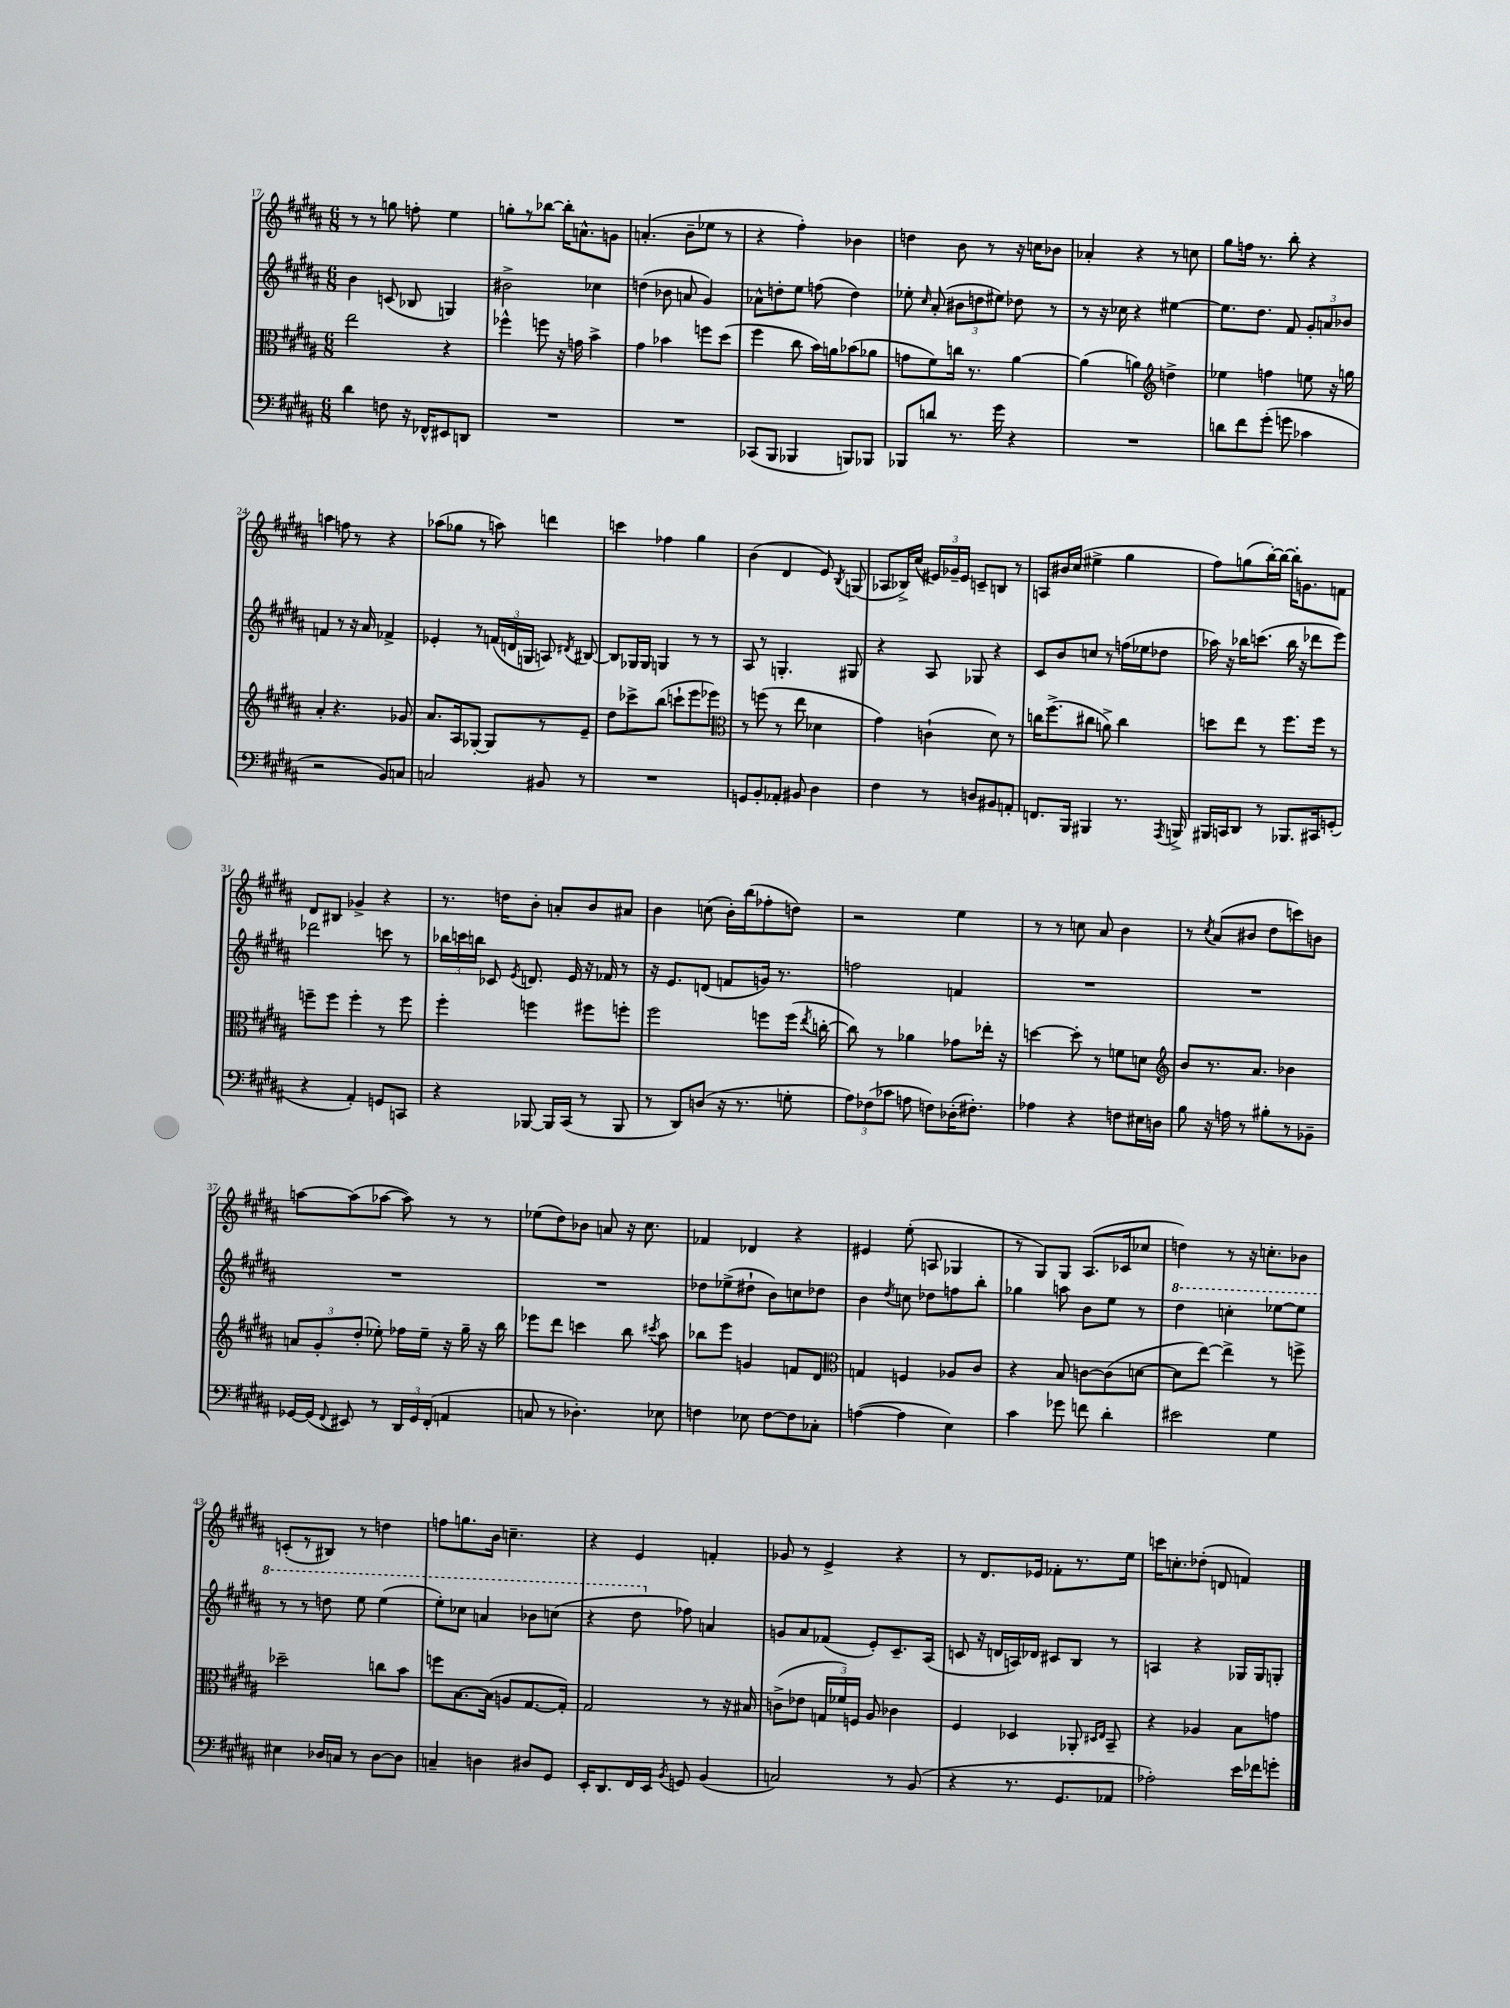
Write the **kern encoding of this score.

**kern	**kern	**kern	**kern
*staff4	*staff3	*staff2	*staff1
*clefF4	*clefC3	*clefG2	*clefG2
*k[f#c#g#d#a#]	*k[f#c#g#d#a#]	*k[f#c#g#d#a#]	*k[f#c#g#d#a#]
*M6/8	*M6/8	*M6/8	*M6/8
4d#	2ee	4b	8r
.	.	.	8r
8F	.	(8c	8gg
16r	.	8B-	8ff'
16FF-^^	.	.	.
8EE#	4r	4G)	4ee
8DD	.	.	.
=	=	=	=
2.r	4ff-^^	2b#^	8gg'
.	.	.	8r
.	8ff	.	[8bb-
.	16r	.	16bb-']
.	16g	.	8.a^^
.	4b^	4cc-	.
.	.	.	8g
=	=	=	=
2.r	4g#	(4dd	(4.a'
.	4b-	8b-	.
.	.	8a	8b~
.	8ff	4g#)	8ee-
.	(8dd#	.	8r
=	=	=	=
(8CC-	4ff#	8a-^^	4r
8BBB	.	8dd'	.
4BBB-	8cc#	8ee	4ff#')
.	16b)	(8ff	.
.	16a	.	.
8BBB)	(8b-	4dd)	4b-
8BBB-	8a-	.	.
=	=	=	=
8BBB-	8g	8ee-'	4dd
.	.	16qqcc#	.
8d	8f#)	(8a#'	.
8.r	16cc	12b#	8b
.	8.r	.	.
.	.	12dd	.
.	.	.	8r
.	.	12ee#)	.
16g#	.	.	.
4r	[4a#	8dd-	16r
.	.	.	16cc
.	.	8r	8b-
=	=	=	=
2.r	(4a#]	8r	4a-'
.	.	16r	.
.	.	16cc-	.
.	4a)	4r	4r
*	*clefG2	*	*
.	4dd^	[4ee#	8r
.	.	.	8cc
=	=	=	=
8d	4ee-	8.ee#]	8gg#
8f#	.	.	16ff
.	.	8.dd#	8.r
(8g#'	4ff	.	.
8g	.	8f#	8bb'
4c-	8ee	12g#'	4r
.	.	12a	.
.	16r	.	.
.	.	12b-	.
.	16gg	.	.
=	=	=	=
2r	4a#'	4f	4aa
.	4.r	8r	8ff
.	.	16r	8r
.	.	16a#	.
8BB)	.	4f-^	4r
8C	8g-	.	.
=	=	=	=
2C	8.a#	4e-'	(8aa-
.	.	.	8gg-
.	16A#	.	.
.	[8G-'	8r	8r
.	8G-]	(24f	8aa)
.	.	24d	.
.	.	24G	.
8BB#	8r	8A)	4ddd
.	.	8qd#	.
8r	8e~	[8B#	.
=	=	=	=
2.r	8dd#	8B#]	4ccc
.	8ccc-^	16G-	.
.	.	16G-	.
.	(8bb	4G	4ff-
.	8ccc`	.	.
.	8eee	8r	4gg#
.	8eee-)	8r	.
=	=	=	=
*	*clefC3	*	*
8GG	8r	8A#	(4b
8BB'	(8ff	8r	.
8AA-'	8r	4.G'	4d#
8BB#	8ee	.	.
4D#	4d-	.	8e)
.	.	.	8qB
.	.	8G#	(8G
=	=	=	=
4F#	4g#)	4r	8A-
.	.	.	16B-^)
.	.	.	(16cc#
8r	(4c`	8A#	24e#)
.	.	.	24g-~
.	.	.	24e#
8D	.	8G-	8c~
8BB#	8d#)	4r	8B
8AA'	8r	.	8r
=	=	=	=
8.FF	16cc	8c#	8A
.	(8.ff#^	.	.
.	.	8b	16b#
16BBB	.	.	(16cc#
4BBB#	8cc#	8cc	4ee#^
.	8a^)	8r	.
8.r	4cc#	(16ff	4gg#
.	.	16ee-	.
.	.	8dd-	.
8qAAA#	.	.	.
16BBB^	.	.	.
=	=	=	=
16BBB#	8dd	16aa-)	8ff#)
16CC	.	16r	.
8DD#	8ee	16bb-	(8gg
.	.	(8.ccc	.
8r	8r	.	[16bb')
.	.	.	16bb_
8.BBB-	8.ff#	16bb-	16bb']
.	.	16r	8.g
.	.	8ddd-	.
16CC#	16ff#	.	.
(8GG'	8r	8eee)	8f
=	=	=	=
4r	8ff~	2ddd-	8d#
.	8ff	.	8B#
4AA#')	4ff'	.	4g-^
8GG	8r	8ccc	4r
8CC	8ff	8r	.
=	=	=	=
4r	4ff#'	24bb-	8.r
.	.	24ccc	.
.	.	24bb	.
.	.	8c-	.
.	.	.	16dd
.	.	8qe	.
[8BBB-	4ff	8.d	8b'
16BBB-]	.	.	8a'
(16CC#	.	16e	.
8r	8ff#	16r	8b
.	.	16f-	.
8BBB-	8ff'	8r	8a#
=	=	=	=
8r	2ff#	16r	4b
.	.	8.e	.
8DD#)	.	.	.
(8D	.	(8d	(8cc
16r	.	8f	16b')
8.r	.	.	(16bb
.	8ff	16g)	8ff-'
.	.	8.r	.
8G'	(16ff	.	8dd)
.	8qee	.	.
.	[16cc'	.	.
=	=	=	=
12A#)	8cc])	2ff	2r
(12F-	.	.	.
.	8r	.	.
12c-	.	.	.
8A	4a-	.	.
8F)	.	.	.
(16D-'	8g-	4f	4ee
8.F#')	.	.	.
.	16ee-'	.	.
.	16r	.	.
=	=	=	=
4A-	[4dd	2.r	8r
.	.	.	8r
4r	8dd']	.	8cc
.	8r	.	8a#
8F	8f	.	4b
16E#	8d	.	.
16D	.	.	.
=	=	=	=
*	*clefG2	*	*
8B	8b	2.r	8r
.	.	.	8qcc#
16r	8.r	.	(8a#
16A	.	.	.
8r	.	.	8b#
.	8.a#	.	.
8B#'	.	.	8dd#
8r	4b-	.	8ccc)
8BB-~	.	.	8b
=	=	=	=
[16GG-	12a	2.r	[8aa
(16GG-]	.	.	.
.	12g#'	.	.
8qqFF#	.	.	.
8EE#)	.	.	(8aa]
.	(12dd#'	.	.
8r	8ee-')	.	[8aa-
24DD#	16ff-	.	8aa-])
24GG-	.	.	.
.	16ee-~	.	.
(24FF#'	.	.	.
4AA	16r	.	8r
.	16gg#~	.	.
.	16r	.	8r
.	16bb	.	.
=	=	=	=
8C	8eee-	2.r	(8ee-
8r	8ddd#	.	8dd#)
4.D-')	4ccc	.	8b-
.	.	.	8a
.	8bb	.	16r
.	.	.	8.cc#
.	8qccc#	.	.
8E-	8aa#	.	.
=	=	=	=
4F	8bb-	8dd-	4f-
.	8eee	(8ee-^	.
8E-	4g	8dd#`	4d-
[8F	.	8b)	.
8F]	8f	8cc	4r
8C-'	8d#	8dd-	.
=	=	=	=
*	*clefC3	*	*
([4A	4G	4b	4e#
.	.	8qdd#	.
4A]	4F	8cc	(8ee'
.	.	8dd-	8A
4E)	8A-	8ff	4G-
.	8c#	8bb'	.
=	=	=	=
4c#	4r	4gg-	8r
.	.	.	8G#)
8g-	8B	8aa	8G#
8f	[8c	8b	(8.A#
4d#'	(8c]	8ee	.
.	.	.	16c-
.	[8d	8r	8cc-
=	=	=	=
2e#	8d]	4ddd#	4dd)
.	[8ee)	.	.
.	4ee^]	4ccc'	8r
.	.	.	16r
.	.	.	8.cc'
4G#	8r	[8eee-	.
.	8ff^	8eee-]	8b-
=	=	=	=
4E#	2dd-~	8r	(8c'
.	.	8r	8r
16D-	.	8ddd	8B#)
16C	.	.	.
8r	.	8eee	8r
[8D-	8cc	(4eee	4dd
8D-]	8b	.	.
=	=	=	=
4C~	8ff	8eee')	8ff
.	[8.B	8ccc-	8.gg
4D	.	4aa	.
.	(16B]	.	16b
.	8A	.	4.cc~
8D#	[8.G#	8bb-	.
8GG#	.	(8ccc	.
.	16G#'])	.	.
=	=	=	=
16EE'	2G#	4r	4r
8.DD#	.	.	.
16FF#	.	8ddd#	4e
16EE	.	.	.
8qBB	.	.	.
8GG	.	8ff-)	.
(4BB	8r	4a	4f'
.	16r	.	.
.	16B#	.	.
=	=	=	=
2C)	(8c^	8g	8g-
.	8e-	8a#	8r
.	24G	(8f-	4e^
.	24f-)	.	.
.	24F	.	.
.	8A#	8e')	.
8r	4c-	8.c#~	4r
(8BB	.	.	.
.	.	(16A#	.
=	=	=	=
4r	4F#	8c	8r
.	.	16r	8.d#
.	.	16d	.
8.r	4D-	16A)	.
.	.	16d-	16e-
.	.	8c#	8f-'
8.GG#	.	.	.
.	8AA-'	8B	8.r
.	16qqD#	.	.
.	16qqE	.	.
8AA-	8BB~	8r	.
.	.	.	16ee
=	=	=	=
2A-')	4r	4A	16ccc
.	.	.	8.cc'
.	4A-	4r	(8dd-'
.	.	.	8d
16e	8B	16G-	4f)
16f-	.	16G-	.
8g'	8g	8G'	.
==	==	==	==
*-	*-	*-	*-
